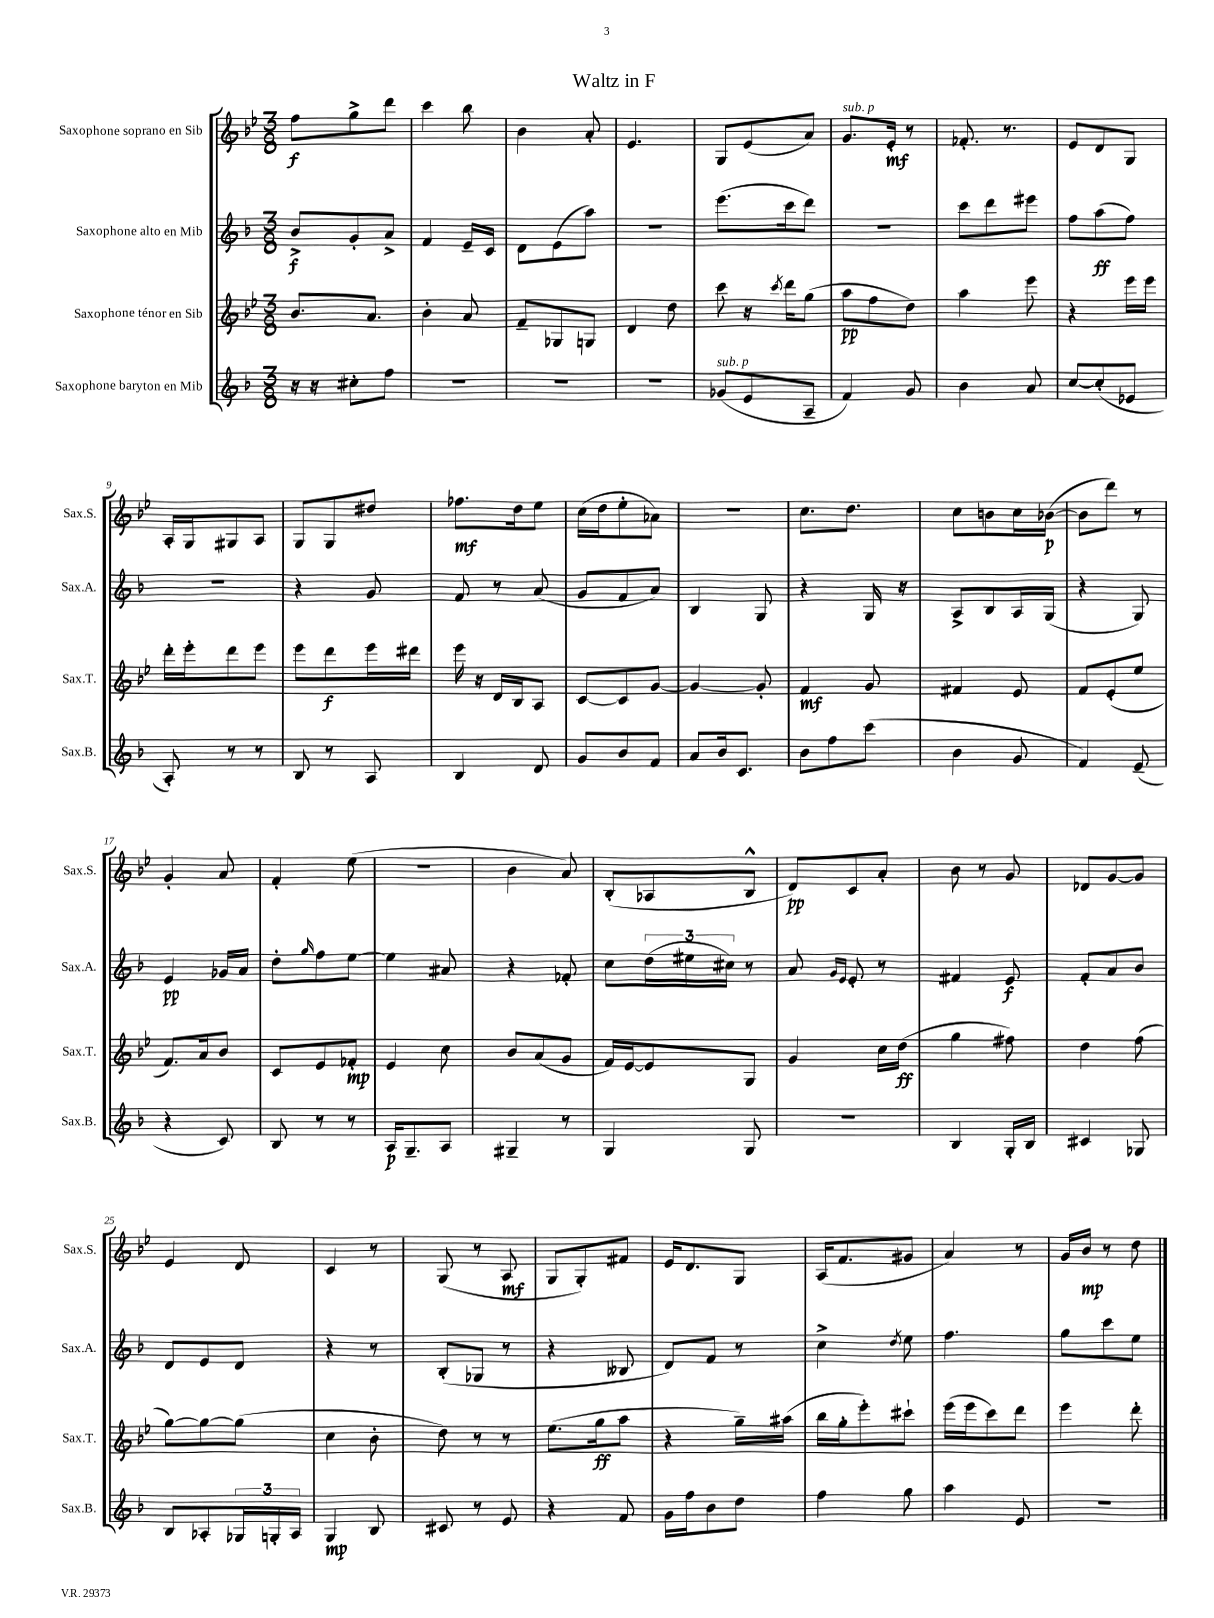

**kern	**dynam	**kern	**dynam	**kern	**dynam	**kern	**dynam
*part4	*part4	*part3	*part3	*part2	*part2	*part1	*part1
*staff4	*staff4	*staff3	*staff3	*staff2	*staff2	*staff1	*staff1
*I"Saxophone baryton en Mib	*	*I"Saxophone ténor en Sib	*	*I"Saxophone alto en Mib	*	*I"Saxophone soprano en Sib	*
*I'Sax.B.	*	*I'Sax.T.	*	*I'Sax.A.	*	*I'Sax.S.	*
*clefG2	*	*clefG2	*	*clefG2	*	*clefG2	*
*k[b-]	*	*k[b-e-]	*	*k[b-]	*	*k[b-e-]	*
*M3/8	*	*M3/8	*	*M3/8	*	*M3/8	*
=1	=1	=1	=1	=1	=1	=1	=1
16r	.	8.b-/L	.	8b-^/L	f	8ff\L	f
16r	.	.	.	.	.	.	.
8cc#X'\L	.	.	.	8g'/	.	8gg^\	.
.	.	8.a/J	.	.	.	.	.
8ff\J	.	.	.	8a^/J	.	8ddd\J	.
=2	=2	=2	=2	=2	=2	=2	=2
4.r	.	4b-'\	.	4f/	.	4ccc\	.
.	.	8a/	.	16e~/LL	.	8bb-\	.
.	.	.	.	16c/JJ	.	.	.
=3	=3	=3	=3	=3	=3	=3	=3
4.r	.	8f~/L	.	8d\L	.	4b-\	.
.	.	8G-X/	.	(8e\	.	.	.
.	.	8Gn/J	.	8aa\J)	.	8a'/	.
=4	=4	=4	=4	=4	=4	=4	=4
4.r	.	4d/	.	4.r	.	4.e-/	.
.	.	8dd\	.	.	.	.	.
=5	=5	=5	=5	=5	=5	=5	=5
!LO:TX:a:i:t=sub. p	!	!	!	!	!	!	!
(8g-X/L	.	8ccc\	.	(8.eee\L	.	8G/L	.
8e/	.	16r	.	.	.	(8e-/	.
.	.	8qccc/	.	.	.	.	.
.	.	16ddd\KL	.	16ccc\k	.	.	.
8A~/J	.	(8gg\J	.	8ddd\J)	.	8a/J)	.
=6	=6	=6	=6	=6	=6	=6	=6
!	!	!	!	!	!	!LO:TX:a:i:t=sub. p	!
4f/)	.	8aa\L	pp	4.r	.	8.g/L	.
.	.	8ff\	.	.	.	.	.
.	.	.	.	.	.	16e-'/Jk	mf
8g/	.	8dd\J)	.	.	.	8r	.
=7	=7	=7	=7	=7	=7	=7	=7
4b-\	.	4aa\	.	8ccc\L	.	8.f-X'/	.
.	.	.	.	8ddd\	.	.	.
.	.	.	.	.	.	8.r	.
8a/	.	8eee-\	.	8eee#X\J	.	.	.
=8	=8	=8	=8	=8	=8	=8	=8
[8cc/L	.	4r	.	8ff\L	.	8e-/L	.
(8cc'/]	.	.	.	(8aa\	ff	8d/	.
8e-X/J	.	16eee-\LL	.	8ff\J)	.	8G/J	.
.	.	16eee-\JJ	.	.	.	.	.
!!LO:LB:g=z
=9	=9	=9	=9	=9	=9	=9	=9
8A'/)	.	16ddd'\LL	.	4.r	.	16A'/LL	.
.	.	16eee-'\J	.	.	.	16G/J	.
8r	.	8ddd\	.	.	.	8G#X/	.
8r	.	8eee-\J	.	.	.	8A/J	.
=10	=10	=10	=10	=10	=10	=10	=10
8B-/	.	8eee-\L	.	4r	.	8G/L	.
8r	.	8ddd\	f	.	.	8G/	.
8A/	.	16eee-\L	.	8g/	.	8dd#X/J	.
.	.	16ddd#X\JJ	.	.	.	.	.
=11	=11	=11	=11	=11	=11	=11	=11
4B-/	.	16eee-\	.	8f/	.	8.ff-X\L	mf
.	.	16r	.	.	.	.	.
.	.	16d/LL	.	8r	.	.	.
.	.	16B-/J	.	.	.	16dd\k	.
8d/	.	8A/J	.	(8a/	.	8ee-\J	.
=12	=12	=12	=12	=12	=12	=12	=12
8g/L	.	[8c/L	.	8g/L	.	(16cc\LL	.
.	.	.	.	.	.	16dd\J	.
8b-/	.	8c/]	.	8f/	.	8ee-'\	.
8f/J	.	[8g/J	.	8a/J)	.	8a-X\J)	.
=13	=13	=13	=13	=13	=13	=13	=13
8a/L	.	4g/_	.	4B-/	.	4.r	.
16b-/k	.	.	.	.	.	.	.
8.c/J	.	.	.	.	.	.	.
.	.	8g'/]	.	8G/	.	.	.
=14	=14	=14	=14	=14	=14	=14	=14
8b-\L	.	4f/	mf	4r	.	8.cc\L	.
8ff\	.	.	.	.	.	.	.
.	.	.	.	.	.	8.dd\J	.
(8ccc\J	.	8g/	.	16G/	.	.	.
.	.	.	.	16r	.	.	.
=15	=15	=15	=15	=15	=15	=15	=15
4b-\	.	4f#X/	.	8A^/L	.	8cc\L	.
.	.	.	.	8B-/	.	8bn\	.
8g/	.	8e-/	.	16A/L	.	16cc\L	.
.	.	.	.	(16G/JJ	.	([16b-X\JJ	p
=16	=16	=16	=16	=16	=16	=16	=16
4f/)	.	8f/L	.	4r	.	8b-\L]	.
.	.	(8e-'/	.	.	.	8ddd\J)	.
(8e~/	.	8ee-/J	.	8G/)	.	8r	.
!!LO:LB:g=z
=17	=17	=17	=17	=17	=17	=17	=17
4r	.	8.f/L)	.	4e/	pp	4g'/	.
.	.	16a/k	.	.	.	.	.
8c/)	.	8b-/J	.	16g-X/LL	.	8a/	.
.	.	.	.	16a/JJ	.	.	.
=18	=18	=18	=18	=18	=18	=18	=18
8B-/	.	8c/L	.	8dd'\L	.	4f'/	.
.	.	.	.	16qqgg/	.	.	.
8r	.	8e-/	.	8ff\	.	.	.
8r	.	8f-X'/J	mp	[8ee\J	.	(8ee-\	.
=19	=19	=19	=19	=19	=19	=19	=19
16A/KL	p	4e-/	.	4ee\]	.	4.r	.
8.G~/	.	.	.	.	.	.	.
8A/J	.	8cc\	.	8a#X/	.	.	.
=20	=20	=20	=20	=20	=20	=20	=20
4G#X~/	.	8b-/L	.	4r	.	4b-\	.
.	.	(8a/	.	.	.	.	.
8r	.	8g/J	.	8f-X'/	.	8a/)	.
=21	=21	=21	=21	=21	=21	=21	=21
4G/	.	16f/LL)	.	8cc\L	.	(8B-'/L	.
.	.	[16e-/J	.	.	.	.	.
.	.	8e-/]	.	(24dd\L	.	8A-X/	.
.	.	.	.	24ee#X\	.	.	.
.	.	.	.	24cc#X\JJ)	.	.	.
8G/	.	8G/J	.	8r	.	8B-^^/J	.
=22	=22	=22	=22	=22	=22	=22	=22
4.r	.	4g/	.	8a/	.	8d/L)	pp
.	.	.	.	16qqg/LL	.	.	.
.	.	.	.	16qqe/JJ	.	.	.
.	.	.	.	8e'/	.	8c/	.
.	.	16cc\LL	.	8r	.	8a'/J	.
.	.	(16dd\JJ	ff	.	.	.	.
=23	=23	=23	=23	=23	=23	=23	=23
4B-/	.	4gg\	.	4f#X/	.	8b-\	.
.	.	.	.	.	.	8r	.
16G'/LL	.	8ff#X\)	.	8e/	f	8g/	.
16B-/JJ	.	.	.	.	.	.	.
=24	=24	=24	=24	=24	=24	=24	=24
4c#X/	.	4dd\	.	8f'/L	.	8d-X/L	.
.	.	.	.	8a/	.	[8g/	.
8G-X/	.	(8ff\	.	8b-/J	.	8g/J]	.
!!LO:LB:g=z
=25	=25	=25	=25	=25	=25	=25	=25
8B-/L	.	[8gg\L)	.	8d/L	.	4e-/	.
8A-X'/	.	8gg\_	.	8e/	.	.	.
24G-X/L	.	(8gg\J]	.	8d/J	.	8d/	.
24Gn'/	.	.	.	.	.	.	.
24A-/JJ	.	.	.	.	.	.	.
=26	=26	=26	=26	=26	=26	=26	=26
4G/	mp	4cc\	.	4r	.	4c/	.
8B-/	.	8b-'\	.	8r	.	8r	.
=27	=27	=27	=27	=27	=27	=27	=27
8c#X/	.	8dd\)	.	(8B-'/L	.	(8G/	.
8r	.	8r	.	8G-X/J	.	8r	.
8e/	.	8r	.	8r	.	8A/	mf
=28	=28	=28	=28	=28	=28	=28	=28
4r	.	(8.ee-\L	.	4r	.	8G/L	.
.	.	.	.	.	.	8G'/)	.
.	.	16gg\k	ff	.	.	.	.
8f/	.	8aa\J	.	8B--X/	.	8f#X/J	.
=29	=29	=29	=29	=29	=29	=29	=29
16g\LL	.	4r	.	8d/L)	.	16e-/KL	.
16ff\J	.	.	.	.	.	8.d/	.
8b-\	.	.	.	8f/J	.	.	.
8dd\J	.	16gg~\LL)	.	8r	.	8G/J	.
.	.	(16aa#X\JJ	.	.	.	.	.
=30	=30	=30	=30	=30	=30	=30	=30
4ff\	.	16bb-\LL	.	4cc^\	.	(16A/KL	.
.	.	16gg'\J	.	.	.	8.f/	.
.	.	8eee-'\)	.	.	.	.	.
.	.	.	.	8qdd/	.	.	.
8gg\	.	8ccc#X`\J	.	8ee\	.	8g#X/J	.
=31	=31	=31	=31	=31	=31	=31	=31
4aa\	.	(16eee-\LL	.	4.ff\	.	4a/)	.
.	.	16eee-\J	.	.	.	.	.
.	.	8ccc\)	.	.	.	.	.
8e/	.	8ddd\J	.	.	.	8r	.
=32	=32	=32	=32	=32	=32	=32	=32
4.r	.	4eee-\	.	8gg\L	.	16g/LL	.
.	.	.	.	.	.	16b-/JJ	mp
.	.	.	.	8ccc\	.	8r	.
.	.	8ddd'\	.	8ee\J	.	8dd\	.
==	==	==	==	==	==	==	==
*-	*-	*-	*-	*-	*-	*-	*-
